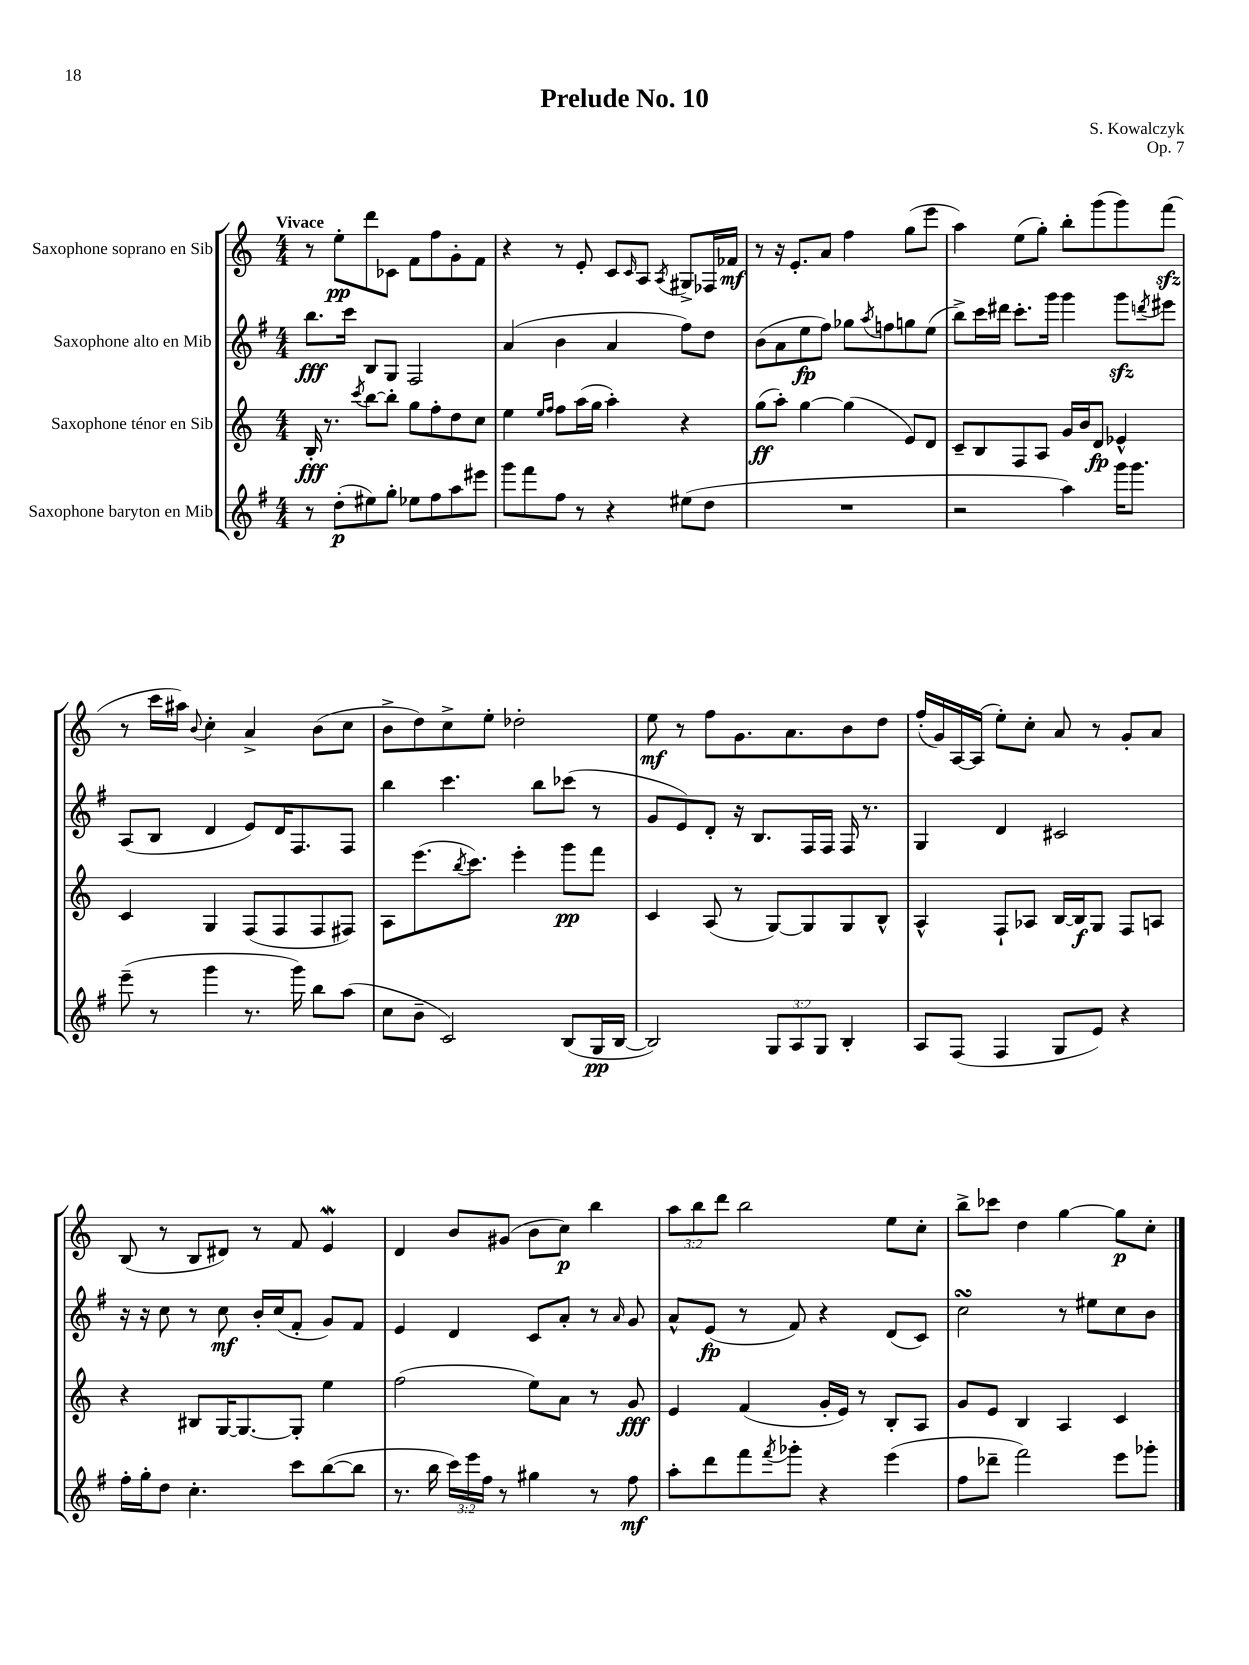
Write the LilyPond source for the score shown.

\header { title = "Prelude No. 10" composer = "S. Kowalczyk" opus = "Op. 7" }
<<
\new StaffGroup <<
\new Staff = "s0" \with { instrumentName = "Saxophone soprano en Sib" } {
    \clef treble \key c \major \numericTimeSignature \time 4/4 \override Staff.TupletNumber.text = #tuplet-number::calc-fraction-text \tempo "Vivace"
    r8 e''8-.\pp d'''8 ces'8 f'8 f''8 g'8-. f'8 |
    r4 r8 e'8-. c'8 \grace { c'16 } a8 \acciaccatura { a8 } gis8-> fes16 fes'16\mf |
    r8 r16 e'8.-. a'8 f''4 g''8( e'''8 |
    a''4) e''8( g''8-.) b''8-. g'''8( g'''8) f'''8\sfz( |
    r8 c'''16 ais''16) \appoggiatura { b'8 } c''4-. a'4-> b'8( c''8 |
    b'8-> d''8) c''8-> e''8-. des''2-. |
    e''8\mf r8 f''8 g'8. a'8. b'8 d''8 |
    f''16-.( g'16) a16~ a16( e''8-.) c''8-. a'8 r8 g'8-. a'8 |
    b8( r8 b8 dis'8) r8 f'8 e'4\mordent |
    d'4 b'8 gis'8( b'8 c''8\p) b''4 |
    \tuplet 3/2 { a''8 b''8 d'''8 } b''2 e''8 c''8-. |
    b''8-> ces'''8 d''4 g''4~ g''8\p c''8-. \bar "|." |
}
\new Staff = "s1" \with { instrumentName = "Saxophone alto en Mib" } {
    \clef treble \key g \major \numericTimeSignature \time 4/4
    b''8.\fff c'''16 b8 g8 fis2 |
    a'4( b'4 a'4 fis''8) d''8 |
    b'8( a'8 e''8\fp fis''8) ges''8 \acciaccatura { a''8 } f''8 g''8 e''8( |
    b''8->) c'''16 dis'''16 c'''8.-. g'''16 g'''4 g'''8\sfz \acciaccatura { d'''8 } eis'''8 |
    a8( b8 d'4 e'8) d'16 fis8. fis8 |
    b''4 c'''4. b''8 ces'''8( r8 |
    g'8 e'8) d'8-. r16 b8. fis16 fis16 fis16 r8. |
    g4 d'4 cis'2 |
    r16 r16 c''8 r8 c''8\mf b'16-. c''16( fis'8-. g'8) fis'8 |
    e'4 d'4 c'8 a'8-. r8 \grace { a'16 } g'8 |
    a'8-^ e'8\fp( r8 fis'8) r4 d'8( c'8) |
    c''2\turn r8 eis''8 c''8 b'8 \bar "|." |
}
\new Staff = "s2" \with { instrumentName = "Saxophone ténor en Sib" } {
    \clef treble \key c \major \numericTimeSignature \time 4/4
    b16-.\fff r8. \acciaccatura { c'''8 } b''8~ b''8-. g''8 f''8-. d''8 c''8 |
    e''4 \grace { e''16 f''16 } f''8 a''16( g''16 a''4-.) r4 |
    g''8\ff( a''8-.) g''4~ g''4( e'8) d'8 |
    c'8-- b8 f8 a8 g'16 b'16 d'8\fp ees'4-^ |
    c'4 g4 f8( f8 f8 fis8) |
    a8 e'''8.( \acciaccatura { b''8 } c'''8.) e'''4-. g'''8\pp f'''8 |
    c'4 a8( r8 g8~) g8 g8 b8-^ |
    a4-^ f8-! aes8 b16~ b16\f g8 f8 a8 |
    r4 bis8 g16~ g8.~ g8-. e''4 |
    f''2( e''8) a'8 r8 g'8\fff |
    e'4 f'4( g'16-. e'16) r8 b8-. a8 |
    g'8 e'8 b4 a4 c'4 \bar "|." |
}
\new Staff = "s3" \with { instrumentName = "Saxophone baryton en Mib" } {
    \clef treble \key g \major \numericTimeSignature \time 4/4 \override Staff.TupletNumber.text = #tuplet-number::calc-fraction-text
    r8 d''8-.\p( eis''8) g''8-. ees''8 fis''8 a''8 eis'''8 |
    g'''8 fis'''8 fis''8 r8 r4 eis''8( d''8 |
    R1 |
    r2 a''4) g'''16 g'''8. |
    e'''8--( r8 g'''4 r8. g'''16) b''8 a''8( |
    c''8 b'8-- c'2) b8( g16\pp b16~ |
    b2) \tuplet 3/2 { g8 a8 g8 } b4-. |
    a8 fis8( fis4 g8 e'8) r4 |
    fis''16-. g''16-. d''8 c''4.-. c'''8 b''8~( b''8 |
    r8. b''16 \tuplet 3/2 { c'''16) e'''16 fis''16 } r8 gis''4 r8 fis''8\mf |
    a''8-. d'''8 fis'''8 \acciaccatura { fis'''8 } ges'''8-. r4 e'''4( |
    fis''8 des'''8-- fis'''2) e'''8 ges'''8-. \bar "|." |
}
>>
>>
\layout { \context { \Score \remove "Bar_number_engraver" } }
